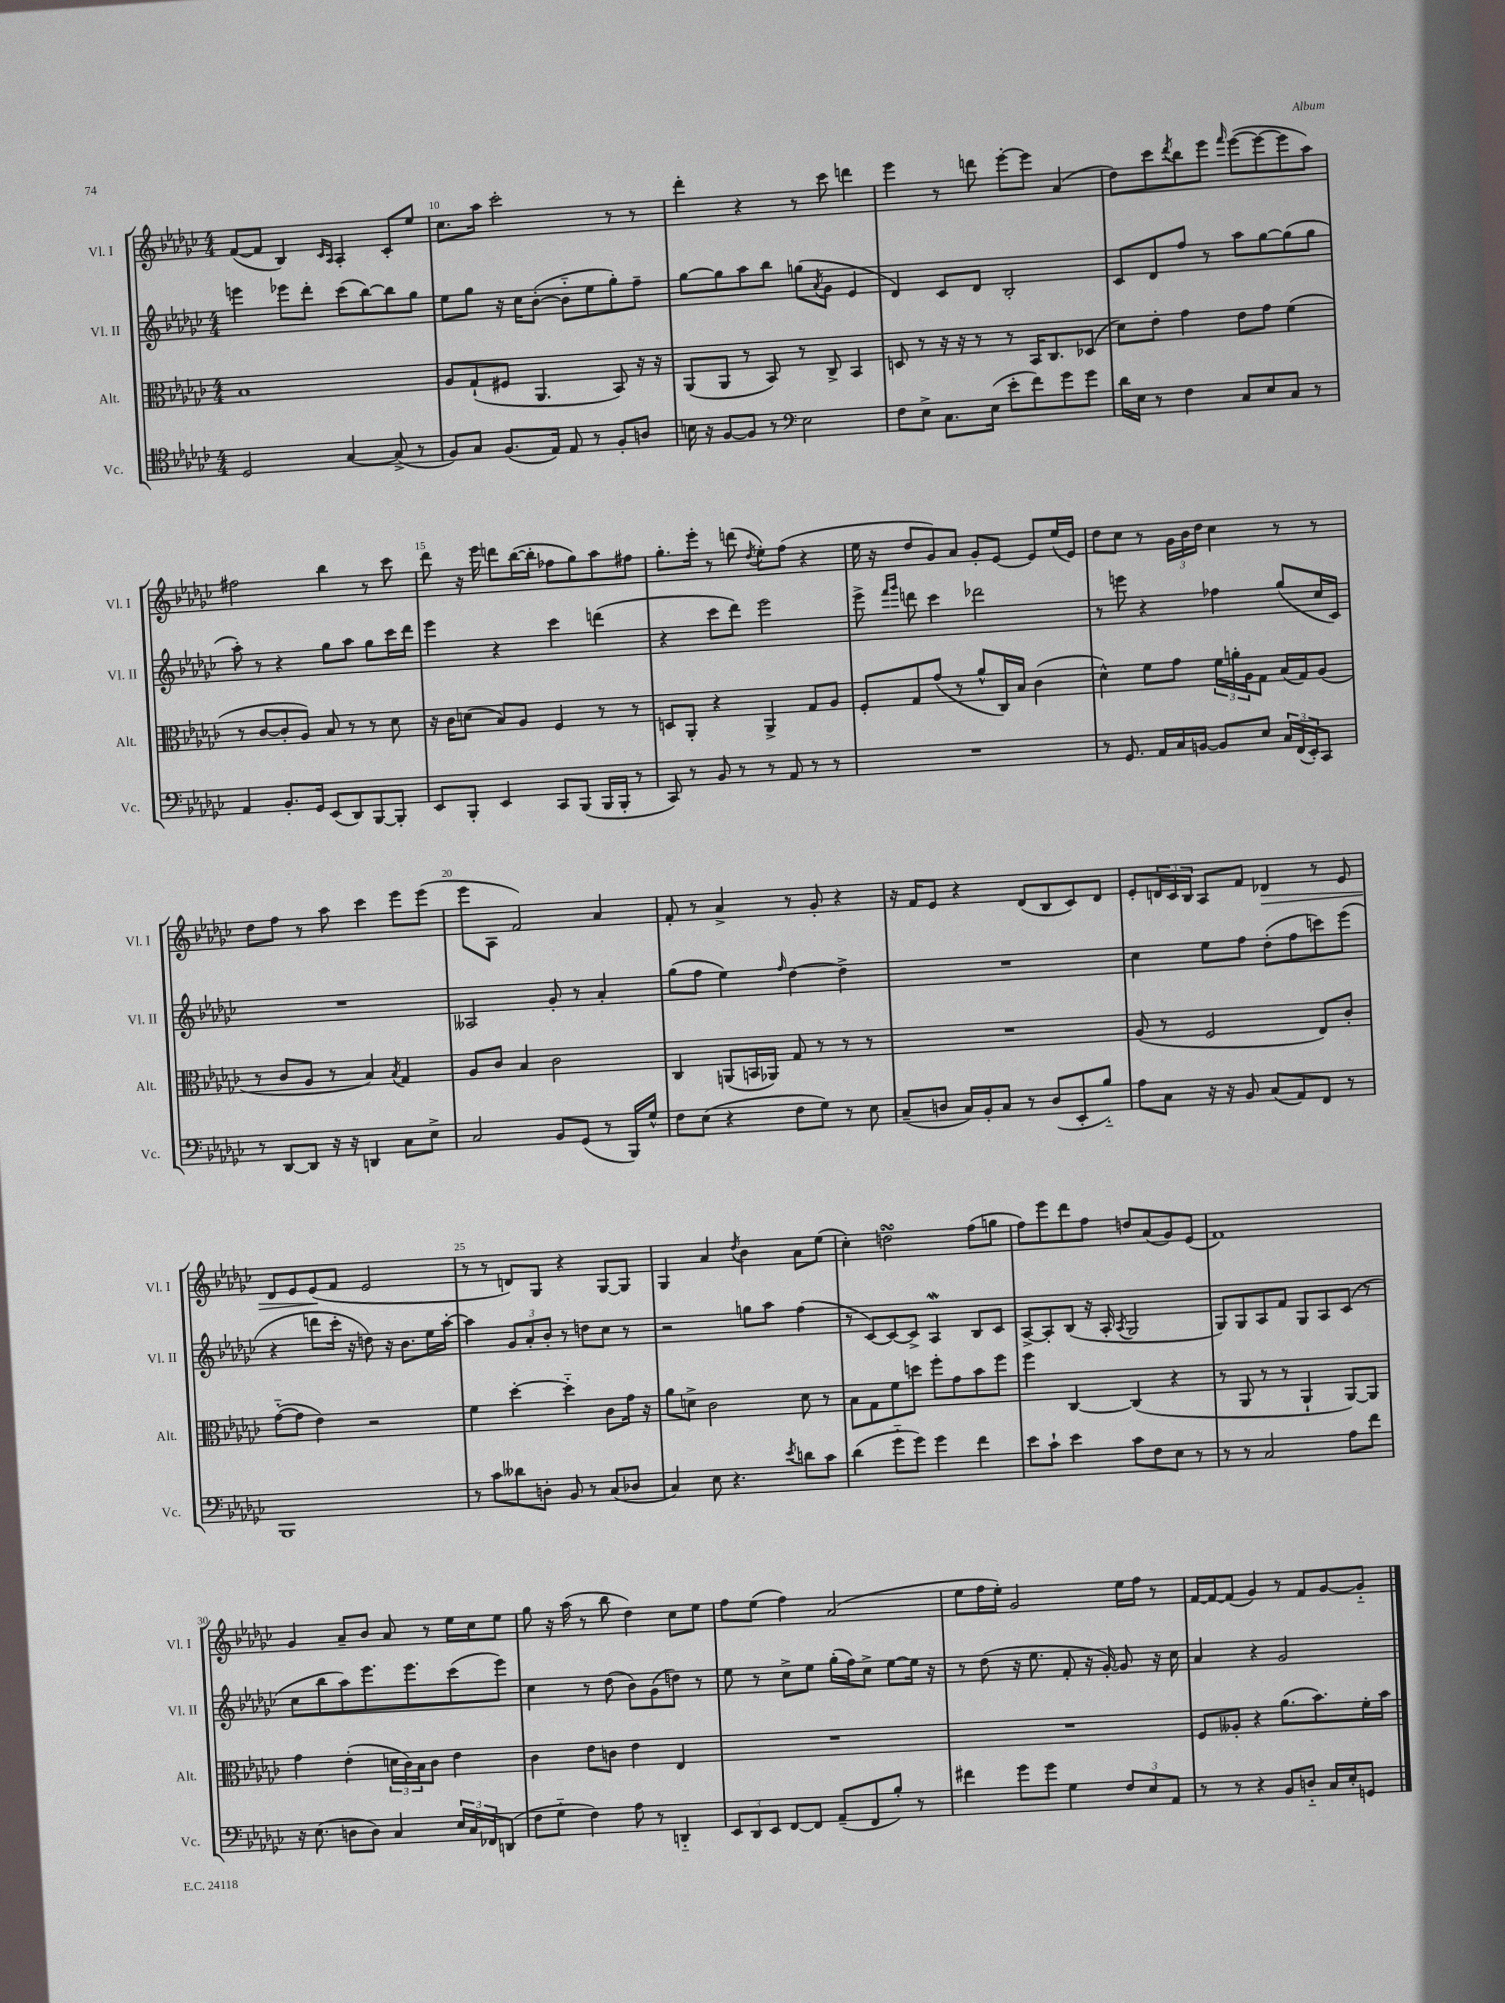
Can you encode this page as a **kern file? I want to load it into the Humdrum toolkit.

**kern	**kern	**kern	**kern	**dynam
*part4	*part3	*part2	*part1	*part1
*staff4	*staff3	*staff2	*staff1	*staff1
*I"Vc.	*I"Alt.	*I"Vl. II	*I"Vl. I	*
*I'Vc.	*I'Alt.	*I'Vl. II	*I'Vl. I	*
*clefC4	*clefC3	*clefG2	*clefG2	*
*k[b-e-a-d-g-c-]	*k[b-e-a-d-g-c-]	*k[b-e-a-d-g-c-]	*k[b-e-a-d-g-c-]	*
*M4/4	*M4/4	*M4/4	*M4/4	*
=9	=9	=9	=9	=9
2D-/	1B-	4eeen\	([8f/L	.
.	.	.	8f/J]	.
.	.	8eee-X\L	4B-/)	.
.	.	8ddd-'\J	.	.
.	.	.	16qqc-/LL	.
.	.	.	16qqA-/JJ	.
[4G-/	.	(8ccc-\L	4A-'/	.
.	.	[8bb-\)	.	.
(8G-^/]	.	8bb-\]	8c-'/L	.
8r	.	8gg-\J	8ee-/J	.
=10	=10	=10	=10	=10
8F/L)	8A-/L	8ee-\L	8.cc-\L	.
8G-/J	(8G-`/	8gg-\J	.	.
.	.	.	16aa-\Jk	.
(8.F/L	8F#X/J	16r	2ccc-'\	.
.	.	16cc-\KL	.	.
.	4.AA-/	([8b-'\J	.	.
16E-/Jk)	.	.	.	.
8E-/	.	8b-\L]	.	.
8r	.	8ee-\	.	.
8F'/L	8BB-/)	8gg-'\)	8r	.
8An/J	16r	8ff~\J	8r	.
.	16r	.	.	.
=11	=11	=11	=11	=11
16Bn\	(8AA-/L	[8gg-\L	4ddd-'\	.
16r	.	.	.	.
[8F/L	8AA-/J	8gg-\]	.	.
8F/J]	8r	8aa-\	4r	.
8r	8BB-/)	8bb-\J	.	.
*clefF4	*	*	*	*
2E-\	8r	(8ggn\L	8r	.
.	.	8qa-/	.	.
.	8C-^/	8g-\J	8ccc-\	.
.	4BB-/	4e-/	4dddn\	.
=12	=12	=12	=12	=12
8F\L	8Dn/	4d-/)	4eee-\	.
8E-^\J	8r	.	.	.
8.C-\L	16r	8c-/L	8r	.
.	16r	.	.	.
.	8r	8d-/J	8dddn\	.
(16E-\Jk	.	.	.	.
8e-'\L	8r	2B-'/	[8eee-'\L	.
8f\)	16BB-/KL	.	8eee-\J]	.
.	8.C-/	.	.	.
8g-\	.	.	(4a-/	.
8g-\J	(8D-X/J	.	.	.
=13	=13	=13	=13	=13
16d-\LL	8d-\L)	8c-/L	8dd-\L)	.
16E-\JJ	.	.	.	.
8r	8e-'\J	8d-/	8ccc-\	.
.	.	.	8qddd-/	.
4F\	4g-\	8ff/J	8bb-\	.
.	.	8r	8eee-\J	.
.	.	.	16qqfff/	.
8C-/L	8e-\L	8aa-\L	([8eee-\L	.
8E-/	8g-\J	[8gg-\	8eee-\_	.
8C-/J	(4f\	(8gg-\]	8eee-\]	.
8r	.	8gg-\J	8aa-\J)	.
!!LO:LB:g=z
=14	=14	=14	=14	=14
4AA-/	8r	8aa-'\)	2ff#X\	.
.	[8c-/L	8r	.	.
8.BB-'/L	8c-'/]	4r	.	.
.	8A-/J)	.	.	.
16GG-/Jk	.	.	.	.
(8EE-/L	8B-/	8gg-\L	4bb-\	.
8DD-/)	8r	8aa-\J	.	.
[8BBB-/	8r	8gg-\L	8r	.
8BBB-'/J]	8d-\	16ccc-\L	8ccc-\	.
.	.	16ddd-\JJ	.	.
=15	=15	=15	=15	=15
8EE-/L	16r	4eee-\	8ddd-\	.
.	16c-\KL	.	.	.
8BBB-'/J	(8dn\J	.	16r	.
.	.	.	16eee-\	.
4EE-/	8B-/L)	4r	8dddn\L	.
.	8A-/J	.	([16bb-\L	.
.	.	.	16bb-'\JJ]	.
8CC-/L	4F/	4ccc-\	8ff-X\L	.
(8BBB-/J	.	.	8gg-\)	.
16BBB-/LL	8r	(4dddn\	8aa-\	.
16BBB-'/JJ	.	.	.	.
8r	8r	.	8ff#X\J	.
=16	=16	=16	=16	=16
8CC-/)	8Dn/L	4r	8.gg-'\L	.
8r	8AA-'/J	.	.	.
.	.	.	16eee-'\Jk	.
8BB-/	4r	8ccc-\L	8r	.
8r	.	8ddd-\J)	(8dddn\	.
.	.	.	8qdd-/	.
8r	4AA-^/	2eee-\	8ee-'\L)	.
8AA-/	.	.	(8ff\J	.
8r	8G-/L	.	4r	.
8r	8A-/J	.	.	.
=17	=17	=17	=17	=17
1r	8F'/L	8eee-^\	16ee-\	.
.	.	.	16r	.
.	.	16qqfff/LL	.	.
.	.	16qqggg-/JJ	.	.
.	8G-/	8dddn\	8dd-/L	.
.	(8g-/J	4ccc-\	8g-/)	.
.	8r	.	8a-/J	.
.	8a-^^/L	2ddd-X\	8g-'/L	.
.	16C-/L)	.	[8e-/J	.
.	16B-/JJ	.	.	.
.	(4c-\	.	8e-/L]	.
.	.	.	(16ee-/L	.
.	.	.	16e-/JJ)	.
=18	=18	=18	=18	=18
8r	4d-^^\)	8r	8dd-\L	.
8.GG-/	.	8eeen\	8cc-\J	.
.	8f\L	4r	8r	.
16AA-/LL	.	.	.	.
16C-/	8g-\J	.	24g-\LL	.
.	.	.	24b-\	.
[16BBn/JJ	.	.	.	.
.	.	.	24dd-\JJ	.
8BB/L]	24f\LL	4ff-X\	4cc-\	.
.	24an'\	.	.	.
.	24A-\J	.	.	.
8E-/J	8G-\J	.	.	.
24C-/LL	(16B-/LL	(8gg-/L	8r	.
(24FF/	.	.	.	.
.	16G-/J)	.	.	.
24EE-'/J)	.	.	.	.
8CC-/J	(8A-/J	16cc-/L	8r	.
.	.	16c-/JJ)	.	.
!!LO:LB:g=z
=19	=19	=19	=19	=19
8r	8r	1r	8dd-\L	.
[8DD-/L	8c-/L	.	8ff\J	.
8DD-/J]	8A-/J	.	8r	.
16r	8r	.	8aa-\	.
16r	.	.	.	.
4DDn/	4B-/)	.	4ccc-\	.
.	8qB-/	.	.	.
8C-\L	4G-/	.	8eee-\L	.
8E-^\J	.	.	(8eee-\J	.
=20	=20	=20	=20	=20
2C-/	8A-/L	2A--X/	8eee-\L	.
.	8c-/J	.	8A-\J	.
.	4B-/	.	2f/)	.
8BB-/L	2c-\	8g-'/	.	.
(8GG-/J	.	8r	.	.
8r	.	4a-'/	4a-/	.
16BBB-/LL)	.	.	.	.
16G-^^/JJ	.	.	.	.
=21	=21	=21	=21	=21
8F\L	4C-/	(8gg-\L	8f'/	.
(8E-\J	.	8ff\J	8r	.
4r	(8AAn/L	4ee-\)	4a-^/	.
.	16BBn/L	.	.	.
.	16AA-X/JJ)	.	.	.
.	.	16qqff/	.	.
8F\L	8G-/	[4dd-\	8r	.
8G-\J)	8r	.	8g-'/	.
8r	8r	4dd-^\]	4r	.
8E-\	8r	.	.	.
=22	=22	=22	=22	=22
(8C-~/L	1r	1r	16r	.
.	.	.	16f/KL	.
8Dn/J	.	.	8e-/J	.
16C-/LL)	.	.	4r	.
16BB-'/J	.	.	.	.
8C-/J	.	.	.	.
8r	.	.	(8d-/L	.
(8D/L	.	.	8B-/	.
8EE-'/	.	.	8c-/)	.
8B-/J)	.	.	8d-/J	.
=23	=23	=23	=23	=23
8A-\L	(8A-/	4cc-\	8e-'/L	.
8C-\J	8r	.	24dn/L	.
.	.	.	24c-/	.
.	.	.	24B-/JJ	.
16r	2F/	8ee-\L	8A-/L	.
16r	.	.	.	.
8BB-/	.	8ff\J	8f/J	.
!	!	!	!	!LO:HP:b
(8C-/L	.	(8dd-'\L	4d-X/	>
8AA-/)	.	8ff\	.	.
8FF/J	8E-/L)	8cccn\)	8r	.
8r	8c-'/J	(8eee-\J	8e-/	.
!!LO:LB:g=z
=24	=24	=24	=24	=24
1BBB-	([8g-\L	4r	8d-/L	.
.	8g-\J]	.	8e-/	.
.	4e-\)	8dddn\L	(8e-/	.
.	.	16ccc-'\Jk	8f/J	]
.	.	16r	.	.
.	2r	8ddn\)	2e-/	.
.	.	16r	.	.
.	.	8.b-\L	.	.
.	.	16ee-\L	.	.
.	.	[16aa-'\JJ	.	.
=25	=25	=25	=25	=25
8r	4f\	4aa-\]	8r	.
8c-\L	.	.	8r	.
8d--X\	[4dd-'\	12g-/L	8dn/L)	.
.	.	12a-'/	.	.
8Dn'\J	.	.	8G-/J	.
.	.	12b-'/J	.	.
8BB-/	4dd-\]	8r	4r	.
8r	.	8ddn\L	.	.
(8C-/L	8c-\L	8cc-\J	[8G-/L	.
8D-X/J	16g-\Jk	8r	8G-/J]	.
.	16r	.	.	.
=26	=26	=26	=26	=26
4C-/)	8a-\L	2r	4G-/	.
.	8dn^\J	.	.	.
8E-\	2c-\	.	4a-/	.
4.r	.	.	.	.
.	.	.	8qdd-/	.
.	.	8ggn\L	4b-\	.
.	.	8aa-\J	.	.
8qe-/	.	.	.	.
8dn\L	8d\	(4ff\	8a-\L	.
8c-\J	8r	.	(8ee-\J	.
=27	=27	=27	=27	=27
(4d-\	8B-\L	8r	4cc-'\)	.
.	8G-\	[8c-/L)	.	.
8g-\L	8f\	8c-/_	2ddnsSsS\	.
8g-\J)	8ddn\J	8c-^/J]	.	.
4g-\	8ff'\L	4A-W/	.	.
.	8g-\	.	.	.
4f\	8b-\	8B-/L	(8ff\L	.
.	8ff\J	8c-/J	8ggn\J	.
=28	=28	=28	=28	=28
8e-\L	4ff\	[8A-^/L	8ff\L)	.
8c-`\J	.	8A-'/]	8eee-\	.
4e-\	[4C-/	(8B-/J	8ddd-\	.
.	.	16r	8ff\J	.
.	.	16A-'/	.	.
.	.	8qA-/	.	.
8c-\L	(4C-/]	2G-/	8ddn/L	.
8F\	.	.	(8a-/	.
8E-\J	4r	.	8g-/)	.
8r	.	.	(8e-/J	.
=29	=29	=29	=29	=29
8r	8r	8G-/L)	1f)	.
8r	8AA-/	8G-/	.	.
2C-/	8r	8A-/	.	.
.	8r	8f/J	.	.
.	4AA-`/	8G-/L	.	.
.	.	8A-/	.	.
8A-\L	[8AA-/L)	(8c-/J	.	.
8f\J	8AA-/J]	8r	.	.
!!LO:LB:g=z
=30	=30	=30	=30	=30
16r	4g-\	8cc-\L	4g-/	.
(8.E-\	.	.	.	.
.	.	8bb-\	.	.
8Dn\L	(4e-'\	8aa-\)	8a-~/L	.
8D\J)	.	8.eee-\	8b-/J	.
4C-/	24dn\LL	.	8a-/	.
.	24c-\)	.	.	.
.	.	8.eee-\	.	.
.	24B-\J	.	.	.
.	8c-\J	.	8r	.
24E-/LL	4e-\	(8ccc-\	16ee-\LL	.
24C-/	.	.	.	.
.	.	.	16cc-\J	.
24FF-X/J	.	.	.	.
(8DDn/J	.	8eee-\J)	8ee-\J	.
=31	=31	=31	=31	=31
8F\L	4c-\	4cc-\	8gg-\	.
8G-\J	.	.	16r	.
.	.	.	(16aa-\	.
4F\)	8e-\L	8r	8r	.
.	8cn\J	(8dd-\	8bb-\	.
8A-\	4e-\	8b-\L)	4dd-\)	.
8r	.	(8g-\	.	.
4DDn/	4E-/	8ddn\J)	8cc-\L	.
.	.	8r	8ee-\J	.
=32	=32	=32	=32	=32
12EE-/L	1r	8ee-\	8ff\L	.
12DD-/	.	.	.	.
.	.	8r	(8ee-\J	.
12EE-/J	.	.	.	.
[8FF/L	.	8cc-^\L	4ff\)	.
8FF/J]	.	8ee-\J	.	.
(8AA-~/L	.	(16gg-'\LL	(2a-/	.
.	.	16ff\J)	.	.
8FF/	.	8cc-^\J	.	.
8B-'/J)	.	[8ee-\L	.	.
8r	.	16ee-\Jk]	.	.
.	.	16r	.	.
=33	=33	=33	=33	=33
4f#X\	1r	8r	8ee-\L	.
.	.	(8dd-\	16ff\L	.
.	.	.	16ee-'\JJ)	.
8g-\L	.	16r	2g-/	.
.	.	8.ee-\	.	.
8g-\J	.	.	.	.
4G-\	.	8f'/	.	.
.	.	16r	.	.
.	.	[16g-'/)	.	.
12F/L	.	8g-/]	16ee-\LL	.
.	.	.	16ff\JJ	.
12E-/	.	.	.	.
.	.	16r	8r	.
12AA-/J	.	.	.	.
.	.	16cc-\	.	.
=34	=34	=34	=34	=34
8r	8F/L	4a-/	[16f/LL	.
.	.	.	16f/J_	.
8r	8A--X'/J	.	(8f/J]	.
4r	4r	4r	4g-/)	.
8BB-/L	(8.a-\L	2g-/	8r	.
8Dn/J	.	.	8f/L	.
.	8.b-\)	.	.	.
16C-/LL	.	.	[8g-/	.
16E-'/J	.	.	.	.
8GGn/J	16f'\L	.	8g-/J]	.
.	16b-\JJ	.	.	.
==	==	==	==	==
*-	*-	*-	*-	*-
